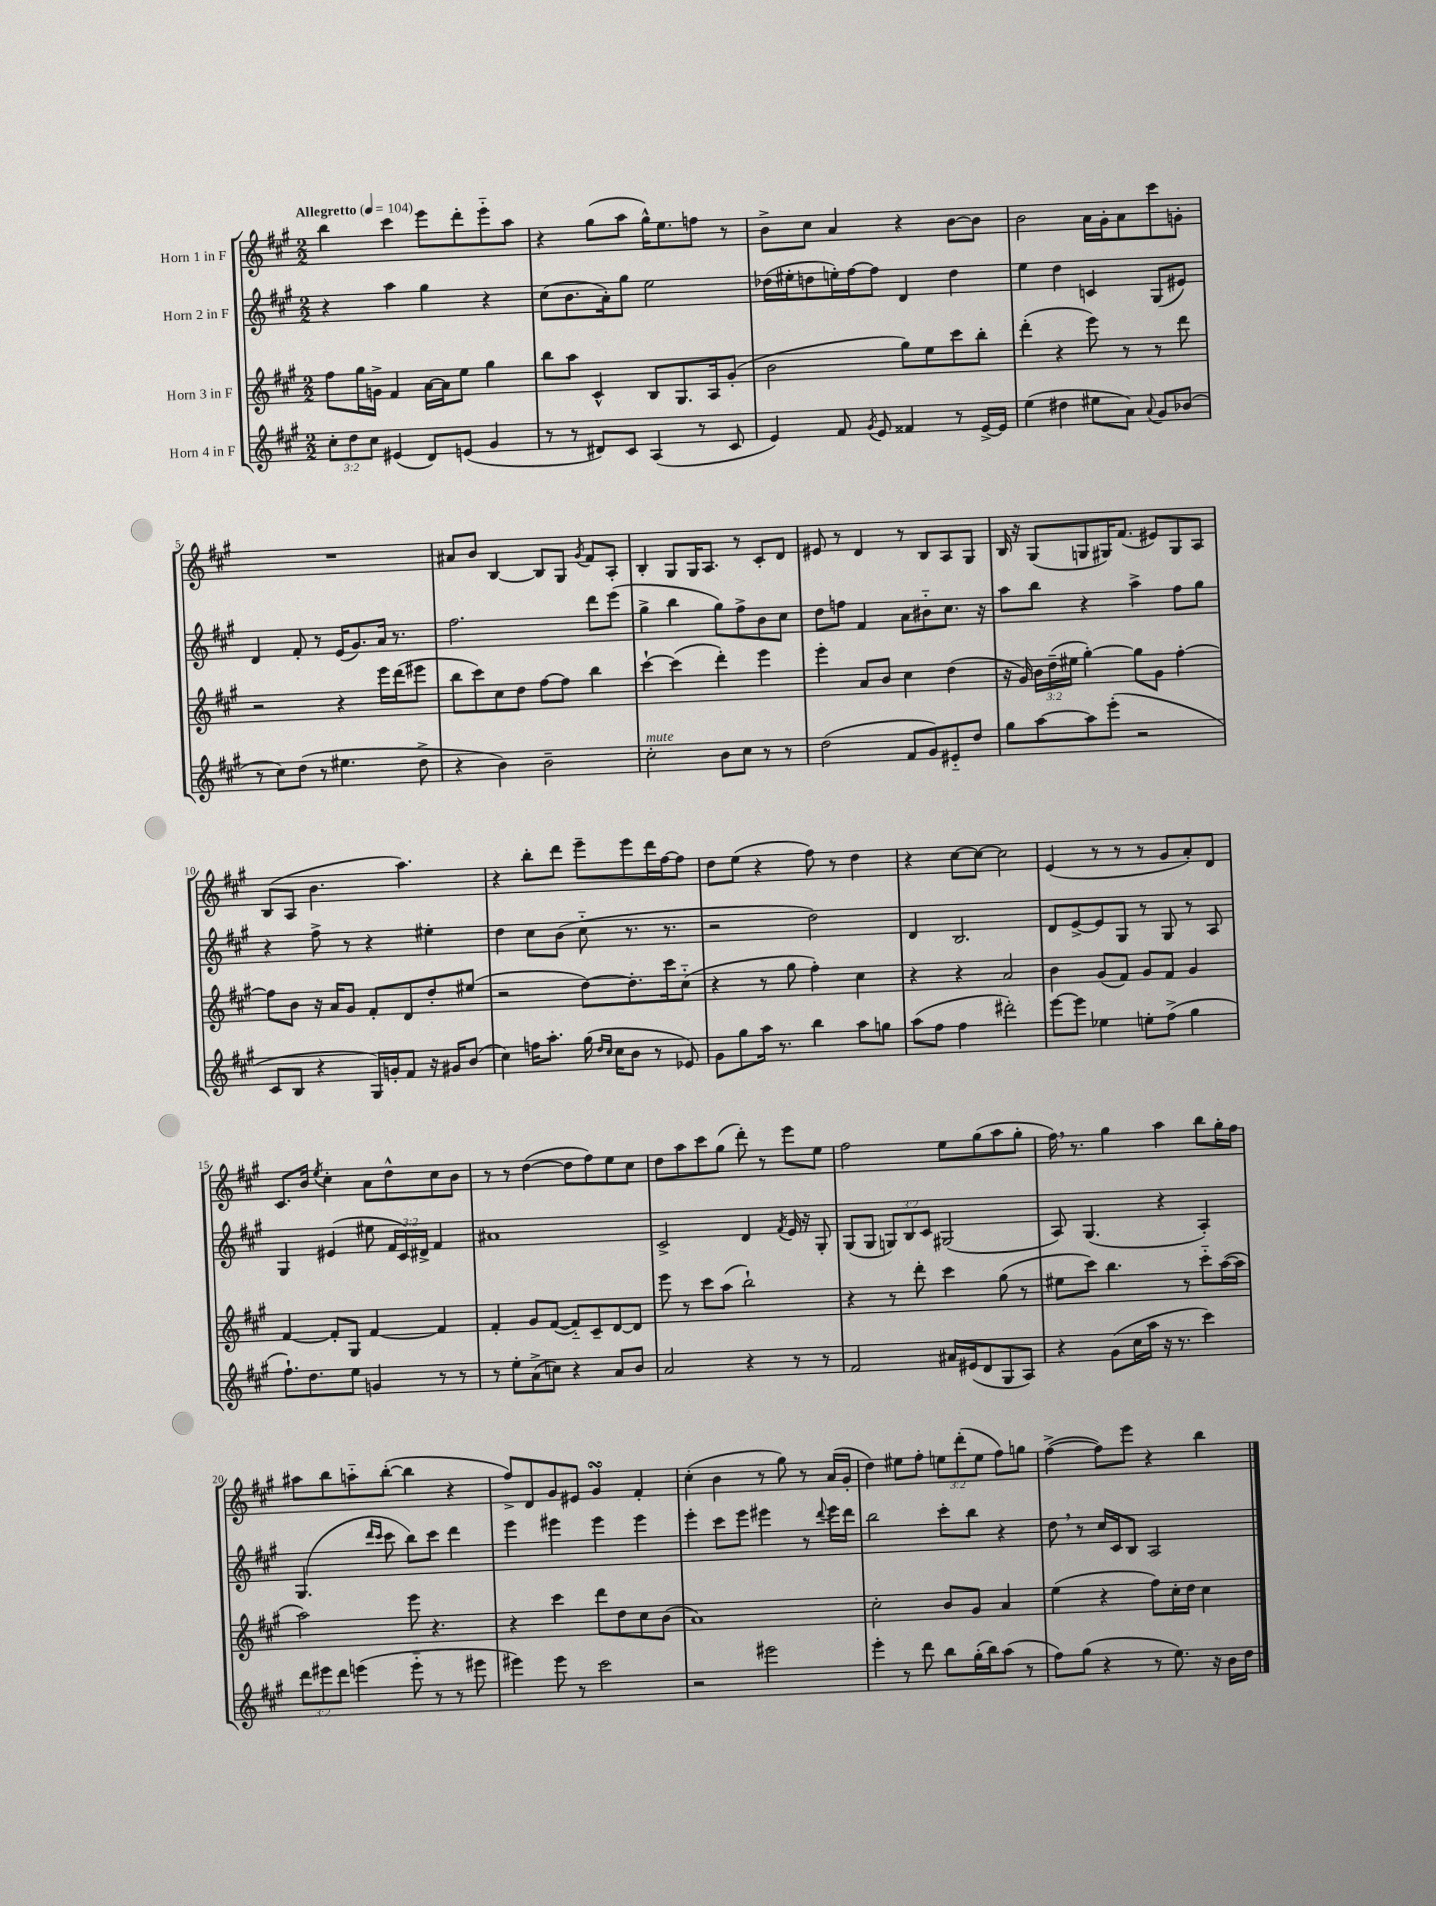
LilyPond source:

<<
\new StaffGroup <<
\new Staff = "s0" \with { instrumentName = "Horn 1 in F" } {
    \clef treble \key a \major \numericTimeSignature \time 2/2 \override Staff.TupletNumber.text = #tuplet-number::calc-fraction-text \tempo "Allegretto" 4 = 104
    \autoBeamOff b''4 cis'''4 e'''8[ d'''8-. e'''8-_ a''8] |
    r4 gis''8[( a''8] gis''16[-^) e''8. f''8] r8 |
    b'8[-> cis''8] a'4 r4 b'8[~ b'8] |
    b'2 a'16[ gis'16-. a'8 cis'''8 g'8]-. |
    R1 |
    ais'8[ b'8] b4~ b8[ gis8] \acciaccatura { gis'8 } fis'8[ a8]-. |
    b4-. gis8[ gis16 a8.] r8 cis'8[-. d'8] |
    eis'8 r8 d'4 r8 b8[ a8 gis8] |
    b16 r16 gis8[( g8 gis16) fis'8.]( eis'8[) gis8 a8] |
    b8[( a8] b'4. a''4.) |
    r4 b''8[-. d'''8] e'''8[-- e'''8 d'''16 fis''16~ fis''8] |
    d''8[ e''8]( r4 fis''8) r8 d''4 |
    r4 cis''8[~ cis''8]~ cis''2 |
    e'4( r8 r8 r8 gis'8[ a'8-.) d'8] |
    cis'8.[ b'16] \acciaccatura { e''8 } cis''4-. a'8[ d''8-^ cis''8 b'8] |
    r8 r8 d''4~( d''8[ fis''8) e''8 cis''8] |
    d''8[ a''8 cis'''8 gis''8]( d'''8-.) r8 e'''8[ e''8] |
    fis''2 e''8[ gis''8( a''8 gis''8]-. |
    fis''16) \breathe r8. gis''4 a''4 b''8[ gis''16-. fis''16] |
    ais''8[ b''8 a''8-_ b''8]~-.( b''4 r4 |
    fis''8[->) d'8 gis'8 eis'8] gis'4\turn fis'4-. |
    cis''4-.( b'4 r8 gis''8) r8 a'16[( gis'16]-. |
    d''4) eis''8[ fis''8]-. \tuplet 3/2 { e''8[ d'''8-.( e''8] } fis''8[) g''8] |
    fis''4~->( fis''8[) e'''8] r4 b''4 \bar "|." |
}
\new Staff = "s1" \with { instrumentName = "Horn 2 in F" } {
    \clef treble \key a \major \numericTimeSignature \time 2/2 \override Staff.TupletNumber.text = #tuplet-number::calc-fraction-text
    \autoBeamOff r4 a''4 gis''4 r4 |
    cis''8[( b'8. a'16-.) gis''8] e''2 |
    des''16[( eis''16-. d''8 e''16-.) fis''16~ fis''8] d'4 d''4 |
    e''4 d''4 c'4 gis8[( eis'8]) |
    d'4 fis'8-. r8 e'16[( gis'8.) a'16] r8. |
    fis''2. d'''8[ e'''8]( |
    gis''4-> b''4 gis''8[) fis''8-> b'8 cis''8] |
    d''8[ f''8] fis'4 a'8[ bis'8-_ cis''8.] r16 |
    a''8[ b''8] r4 a''4-> fis''8[ gis''8] |
    r4 fis''8-> r8 r4 eis''4-. |
    d''4 cis''8[ b'8]( cis''8-_ r8. r8. |
    r2 d''2) |
    d'4 b2. |
    d'8[ e'8~-> e'8 gis8] r8 gis8 r8 a8 |
    gis4 eis'4( eis''8 \tuplet 3/2 { fis'16[ cis'16) dis'16]-> } fis'4 |
    ais'1 |
    cis'2-> d'4 \acciaccatura { fis'8 } e'16 r16 gis8-. |
    gis8[( gis8] \tuplet 3/2 { g8[) b8 cis'8] } gis2( |
    a8) gis4.( r4 a4-.) |
    gis4.( \grace { d'''16[ cis'''16] } cis'''8 b''8[) cis'''8] d'''4 |
    e'''4 eis'''4 eis'''4 eis'''4 |
    e'''4-. cis'''8[ e'''8] eis'''4 r8 \appoggiatura { d'''8 } eis'''16[ d'''16] |
    b''2 cis'''8[-. b''8] r4 |
    d''8 \breathe r8 cis''16[ cis'16 b8] a2 \bar "|." |
}
\new Staff = "s2" \with { instrumentName = "Horn 3 in F" } {
    \clef treble \key a \major \numericTimeSignature \time 2/2 \override Staff.TupletNumber.text = #tuplet-number::calc-fraction-text
    \autoBeamOff fis''8[ gis''16 g'16]-> fis'4 a'16[~ a'16 e''8] gis''4 |
    b''8[ a''8] cis'4-^ b8[ gis8. a16 gis'8]-.( |
    b'2 gis''8[) e''8 cis'''8 b''8]-. |
    d'''4-.( r4 e'''8) r8 r8 d'''8 |
    r2 r4 e'''16[ d'''16( eis'''8] |
    b''8[ cis'''8) cis''8 d''8] fis''8[~ fis''8] b''4 |
    cis'''4~-! cis'''4( d'''4-.) e'''4 |
    e'''4-. a'8[ b'8] cis''4 d''4( |
    r16 gis'16) \tuplet 3/2 { b'16[ d''16--( eis''16] } gis''4~-.) gis''8[ gis'8] fis''4~-. |
    fis''8[ b'8] r16 a'16[ gis'8] fis'8[-. d'8 d''8-. eis''8]( |
    r2 d''8[~) d''8.-. cis'''16 cis''8]-_( |
    r4 r8 gis''8 fis''4-.) cis''4 |
    r4 r4 a'2 |
    b'4 gis'8[( fis'8]) gis'8[ fis'8] gis'4 |
    fis'4~ fis'8[-. gis8] fis'4~ fis'4 |
    fis'4-. gis'8[ fis'8]~( fis'8[-_) cis'8-- d'8~ d'8] |
    e'''8 r8 cis'''8[ a''8]( b''2-!) |
    r4 r8 d'''8-. cis'''4 gis''8( r8 |
    eis''8[ cis'''8]) b''4. r8 cis'''8[-_ a''16~( a''16] |
    a''2) e'''8 r4. |
    r4 cis'''4 d'''8[ d''8 cis''8 b'8]( |
    a'1) |
    cis''2-. b'8[ gis'8] a'4 |
    e''4( r4 fis''8[) cis''16-. d''16] cis''4 \bar "|." |
}
\new Staff = "s3" \with { instrumentName = "Horn 4 in F" } {
    \clef treble \key a \major \numericTimeSignature \time 2/2 \override Staff.TupletNumber.text = #tuplet-number::calc-fraction-text
    \autoBeamOff \tuplet 3/2 { cis''8[-. d''8 cis''8] } eis'4( d'8[) e'8]( gis'4 |
    r8 r8 dis'8[) cis'8] a4( r8 cis'8 |
    e'4) fis'8 \acciaccatura { gis'8 } e'8 fisis'4 r8 e'16[~-> e'16] |
    e''4( dis''4 eis''8[ a'8]) \appoggiatura { a'8 } gis'8[ bes'8]( |
    r8 cis''8[) d''8]( r8 eis''4. d''8-> |
    r4 b'4) b'2-- |
    cis''2-.^\markup { \italic "mute" } b'8[ cis''8] r8 r8 |
    d''2( fis'8[ gis'8) eis'8-_ d''8] |
    gis''8[ a''8~ a''8 e'''8]-.( r2 |
    cis'8[ b8] r4 gis16[) g'16-. fis'8] r16 gis'16[ b'8]( |
    cis''4) f''16[ a''8.]-. gis''16( \grace { d''16[ cis''16] } cis''16[ b'8] r8 ees'8) |
    gis'8[ gis''8 a''16] r8. b''4 a''8[ g''8] |
    a''8[( fis''8] fis''4 dis'''2-.) |
    e'''8[~ e'''8] ees''4 e''8[-. fis''8]->( gis''4 |
    fis''8.[-!) d''8. e''8] g'4 r8 r8 |
    r8 e''8[-. a'8->( c''8]) r4 a'8[ b'8] |
    a'2 r4 r8 r8 |
    fis'2 ais'16[ eis'16( d'8 gis8 a8]) |
    r4 gis'8[( cis''16 a''16] r16 r8. cis'''4) |
    \tuplet 3/2 { d'''8[ eis'''8 d'''8] } e'''4( e'''8-_ r8 r8 eis'''8 |
    eis'''4) eis'''8 r8 cis'''2 |
    r2 eis'''2 |
    e'''4-. r8 d'''8 b''8[ gis''16-.( b''16) a''8]( r8 |
    fis''8[) gis''8]( r4 r8 e''8.) r16 b'16[ d''16] \bar "|." |
}
>>
>>
